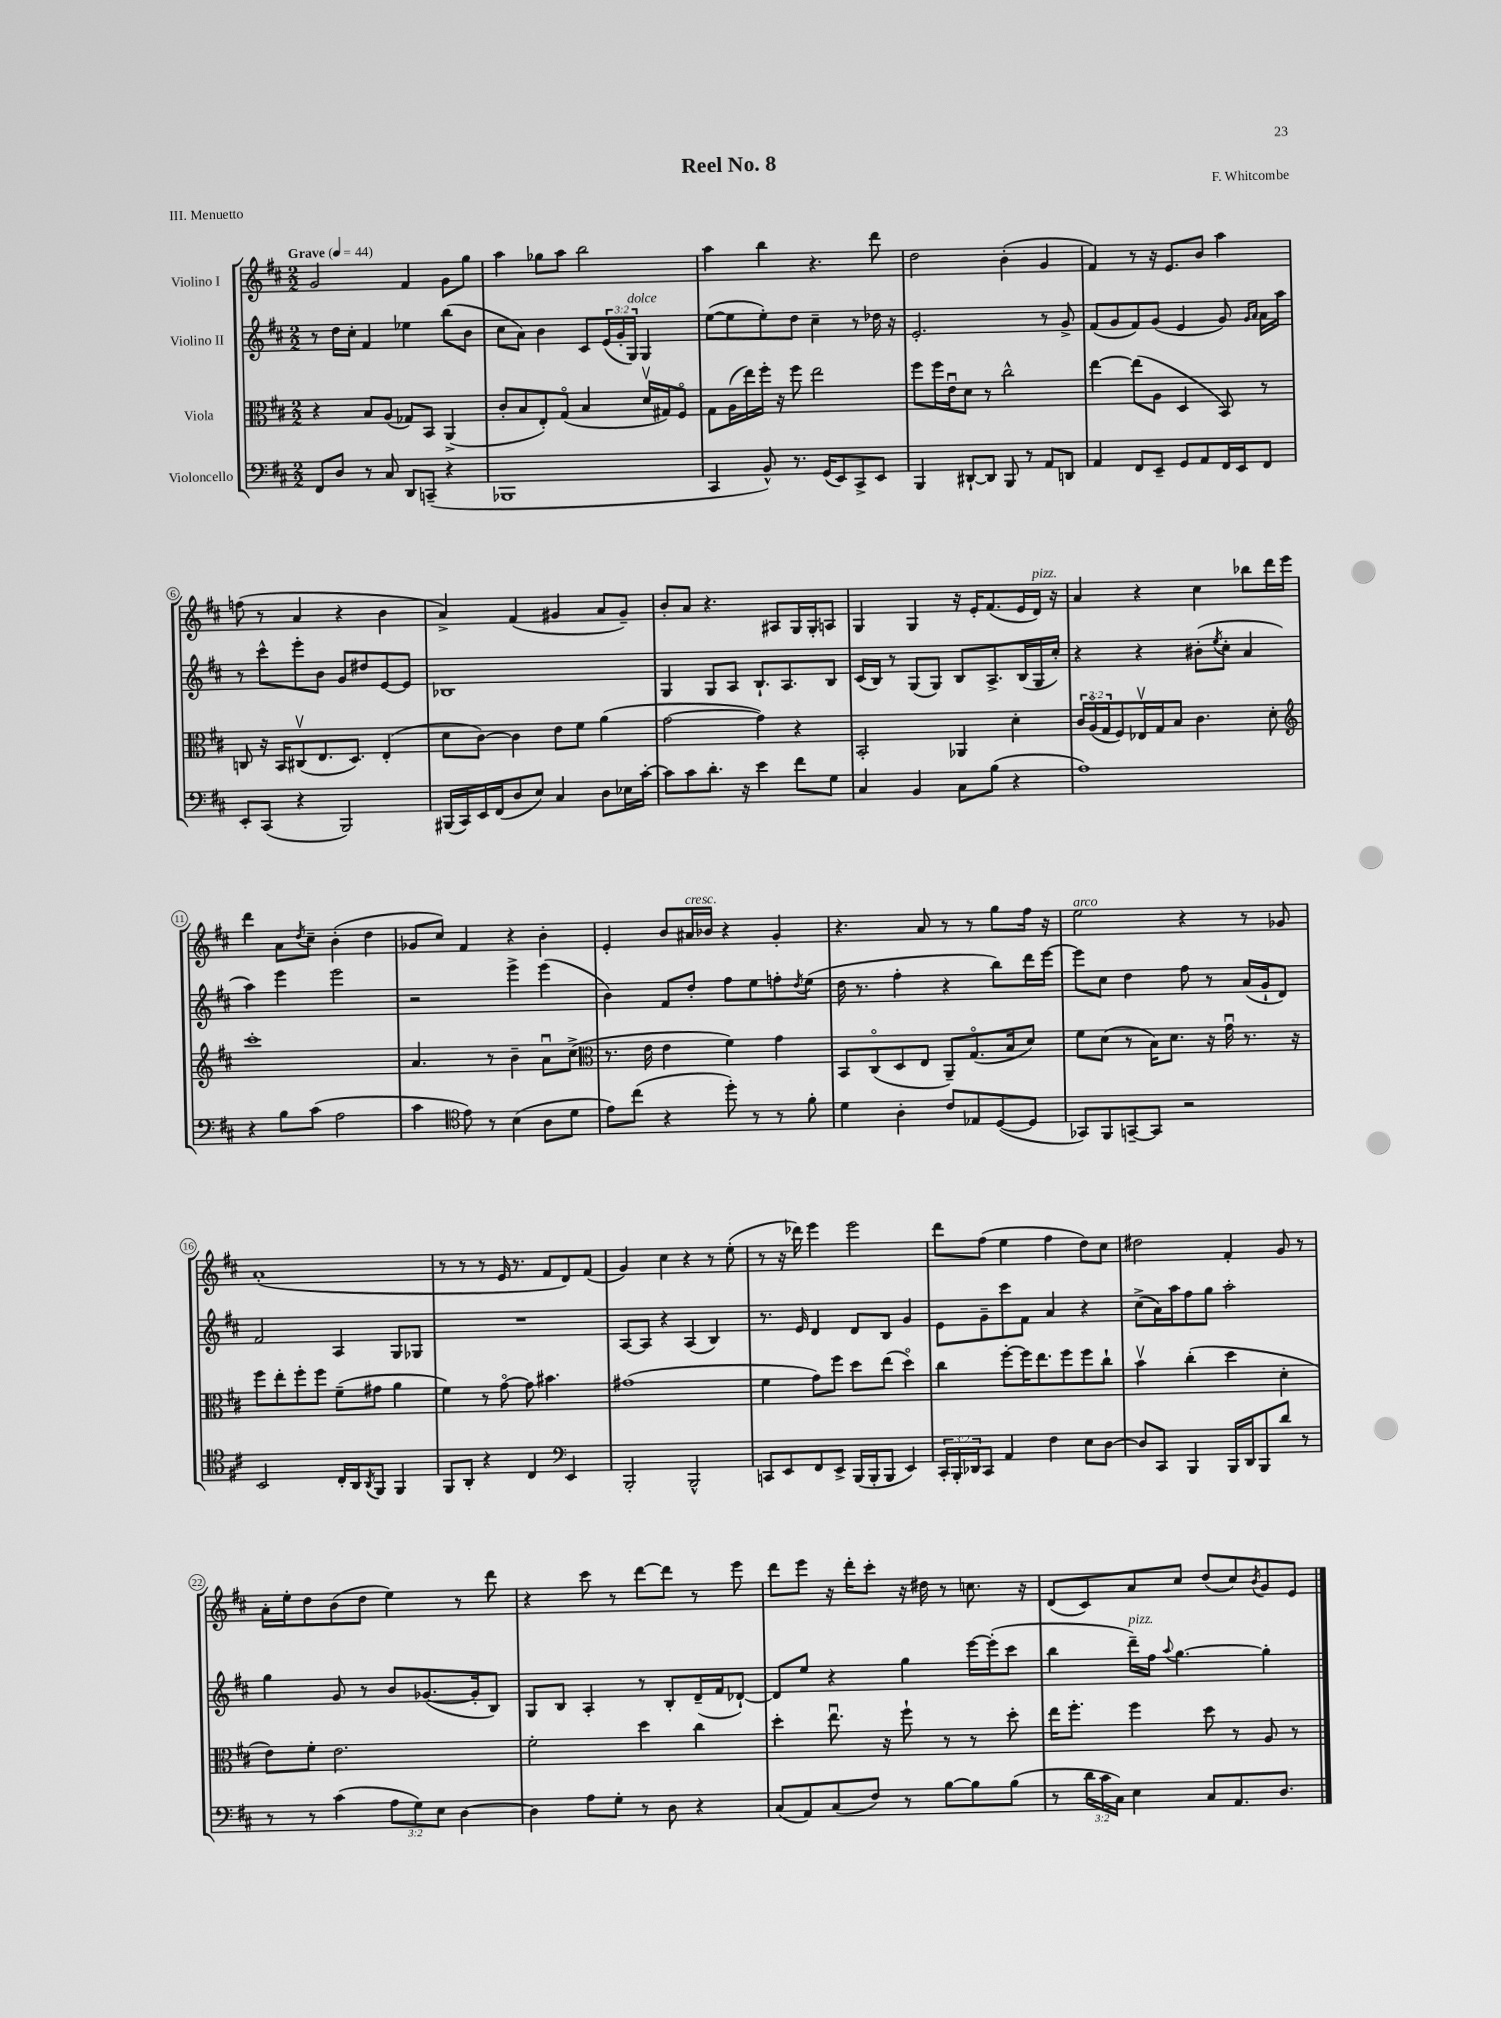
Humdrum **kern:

**kern	**kern	**kern	**kern
*staff4	*staff3	*staff2	*staff1
*clefF4	*clefC3	*clefG2	*clefG2
*k[f#c#]	*k[f#c#]	*k[f#c#]	*k[f#c#]
*M2/2	*M2/2	*M2/2	*M2/2
*MM44	*MM44	*MM44	*MM44
8FF#/L	4r	8r	2g/
8D/J	.	16dd\LL	.
.	.	16cc#'\JJ	.
8r	8B/L	4f#/	.
8C#/	(8A/J	.	.
8DD/L	8G-/L)	4ee-\	4f#/
(8CC~/J	8BB/J	.	.
4r	(4AA^/	(8bb\L	8g\L
.	.	8b\J	8gg\J
=	=	=	=
1BBB-	8c#'/L	8cc#\L	4aa\
.	8B/	8a\J)	.
.	8E'/)	4b\	8gg-\L
.	(8Go/J	.	8aa\J
.	4B/	8c#/L	2bb\
.	.	(24e/L	.
.	.	24g'/	.
.	.	24G/JJ)	.
.	16dv/LL	4G/	.
.	16G#/J)	.	.
.	8F#o/J	.	.
=	=	=	=
4CC#/	8G\L	([8ee\L	4aa\
.	(16A\L	8ee\]	.
.	16ee\)	.	.
8BB^^/)	16ff#'\JJ	8ee'\)	4bb\
.	16r	.	.
8.r	8ff#\	8dd\J	.
.	2ee\	4cc#~\	4.r
(16GG/LK	.	.	.
8EE/)	.	.	.
8CC#^/	.	8r	.
8EE/J	.	16dd-\	8ddd\
.	.	16r	.
=	=	=	=
4BBB/	8ff#\L	2.e'/	2dd\
.	16ff#\L	.	.
.	16eu\J	.	.
[8DD#`/L	8d\J	.	.
8DD#/]J	8r	.	.
8BBB/	2cc#^^\	.	(4b'\
8r	.	.	.
8AA/L	.	8r	4g/
8DD/J	.	8g^/	.
=	=	=	=
4AA/	[4ee\	(8f#/L	4f#/)
.	.	8g/	.
8FF#/L	(8ee\]L	8f#/)	8r
8EE~/J	8A\J	(8g/J	16r
.	.	.	8.e/L
8GG/L	4D/	4e/	.
8AA/	.	.	8b/J
16FF#/L	8BB/)	8g/)	4aa\
16EE/J	.	.	.
.	.	16qqg/LL	.
.	.	16qqa/JJ	.
8FF#/J	8r	16a\LL	.
.	.	16aa\JJ	.
=	=	=	=
8EE'/L	8C/	8r	(8ff\
(8CC#/J	16r	8ccc#^^\L	8r
.	16BB/LK	.	.
4r	(8C#v/	8eee'\	4a/
.	8.E/	8b\J	.
2BBB/)	.	8g/L	4r
.	8.D/J)	.	.
.	.	8dd#/	.
.	(4E'/	[8e/	4b\
.	.	8e/]J	.
=	=	=	=
(16BBB#/LL	8d\L	1B-	4a^/)
16CC#/)	.	.	.
16EE/	[8c#\J)	.	.
(16FF#/J	.	.	.
8D/	4c#\]	.	(4f#/
8E/J)	.	.	.
4C#/	8e\L	.	4g#/
.	8f#\J	.	.
8D\L	(4a\	.	8a/L
16E-\L	.	.	8g#~/J)
[16c#'\JJ	.	.	.
=	=	=	=
8c#\]L	[2g\	4G/	8b'/L
8c#\	.	.	8a/J
8.d'\J	.	8G/L	4.r
.	.	8A/J	.
16r	.	.	.
4e\	4g\])	8.B`/L	.
.	.	.	8A#/L
.	.	8.A/	.
8f#\L	4r	.	16G/L
.	.	.	16G'/J
8G\J	.	8B/J	8A/J
=	=	=	=
4C#/	2BB'/	(16c#/LL	4G/
.	.	16B/JJ)	.
.	.	8r	.
4BB/	.	(8G/L	4G/
.	.	8G/J)	.
8C#\L	4AA-/	8B/L	16r
.	.	.	16e'/LK
(8B\J	.	8.A^/	(8.f#/
4r	4d'\	.	.
.	.	(16B/L	16e/L
.	.	16G/	16d/JJ)
.	.	16cc#'/JJ)	16r
=	=	=	=
1A)	24c#/LL	4r	4a/
.	(24Ao/	.	.
.	24G/J	.	.
.	8F#/)	.	.
.	16E-v/L	4r	4r
.	16G/J	.	.
.	8B/J	.	.
.	4.c#\	(8b#'\L	4cc#\
.	.	8qee/	.
.	.	8cc#'\J	.
.	.	4a/	8bb-\L
.	8d'\	.	16ddd\L
.	.	.	16eee\JJ
=	=	=	=
*	*clefG2	*	*
4r	1ccc#'	4aa\)	4ddd\
8B\L	.	4eee\	8a\L
.	.	.	8qdd/
(8c#\J	.	.	8cc#~\J
2A\	.	2eee\	(4b'\
.	.	.	4dd\
=	=	=	=
4c#\	4.a/	2r	8g-/L
.	.	.	8cc#/J)
*clefC4	*	*	*
8e\)	.	.	4f#/
8r	8r	.	.
(4B\	4b~\	4eee^\	4r
8A\L	8au\L	(4eee\	4b'\
8d\J	(8cc#^\J	.	.
=	=	=	=
*	*clefC3	*	*
8e\L)	8.r	4b\)	4e'/
(8cc#\J	.	.	.
.	16e\	.	.
4r	4e\	8f#/L	8b/L
.	.	8dd'/J	16a#/L
.	.	.	16b-/JJ
8dd'\)	4f#\)	8ff#\L	4r
8r	.	8ee\	.
8r	4g\	8ff'\	4g'/
.	.	8qdd/	.
8f#'\	.	(8ee\J	.
=	=	=	=
4d\	8BB/L	16dd\	4.r
.	.	8.r	.
.	(8C#o/	.	.
4A'\	8D/	4ff#'\	.
.	8E/J	.	8a/
8c#/L	8AA~/L)	4r	8r
8E-/	(8.Go/	.	8r
([8D/	.	8bb\L)	8gg\L
.	16B/k	.	.
8D/]J	8d/J)	16ddd\L	16ff#\Jk
.	.	[16eee\JJ	16r
=	=	=	=
8GG-/L)	8f#\L	8eee\]L	2ee\
8FF#/	(8d\J	8cc#\J	.
[8GG~/	8r	4dd\	.
8GG/]J	16B\LK)	.	.
.	8.d\J	.	.
2r	.	8ff#\	4r
.	16r	8r	.
.	16gu\	.	.
.	8.r	(16a/LL	8r
.	.	16g`/J	.
.	.	8d/J)	8g-/
.	16r	.	.
=	=	=	=
2BB/	8ff#\L	2f#/	(1a'
.	8ee'\	.	.
.	8ff#'\	.	.
.	8ff#\J	.	.
16C#'/LL	(8f#~\L	4A/	.
16AA/J	.	.	.
8qAA/	.	.	.
8FF#/J	8g#\J	.	.
4FF#/	4a\	8G/L	.
.	.	8G-/J	.
=	=	=	=
8FF#/L	4f#\)	1r	8r
8AA'/J	.	.	8r
4r	8r	.	8r
.	[8go\	.	16e/
.	.	.	8.r
4C#/	8g\]	.	.
.	4.b#\	.	8f#/L
*clefF4	*	*	*
4EE/	.	.	8d/)
.	.	.	(8f#/J
=	=	=	=
2BBB'/	(1g#	[8A/L	4g/)
.	.	8A/]J	.
.	.	4r	4cc#\
2BBB^^/	.	(4A/	4r
.	.	4B/)	8r
.	.	.	(8ee'\
=	=	=	=
8CC/L	4f#\	8.r	8r
8EE/	.	.	16r
.	.	16e/	16ddd-\)
8FF#/	8g\L)	4d/	4eee\
8EE^/J	8ff#\J	.	.
(16BBB/LL	8dd\L	8d/L	2eee\
16BBB'/J	.	.	.
8BBB/J	(8ee\J	8B/J	.
4EE/)	4ddo\)	4g/	.
=	=	=	=
24CC#'/LL	4cc#\	8e\L	8ddd\L
24BBB'/	.	.	.
24DD-/J	.	.	.
8CC#/J	.	8g~\	(8ff#\J
4AA/	[8ff#'\L	8ccc#\	4ee\
.	16ff#\]K	8f#\J	.
.	8.ee\	.	.
4F#\	.	4a/	4ff#\
.	8ff#\	.	.
8E\L	8ff#\	4r	8dd\L)
[8D\J	8cc#`\J	.	8cc#\J
=	=	=	=
8D/]L	4bv\	(8cc#^\L	2dd#\
8CC#/J	.	16a\L)	.
.	.	16aa\J	.
4BBB/	(4cc#'\	8ff#\	.
.	.	8gg\J	.
16BBB/LL	4dd\	2aa'\	4f#'/
16DD/J	.	.	.
8BBB/	.	.	.
8d/J	4d'\	.	8g/
8r	.	.	8r
=	=	=	=
8r	8e\L)	4gg\	16a'\LL
.	.	.	16ee'\J
8r	8f#'\J	.	8dd\
(4c#\	2.e\	8g/	(8b\
.	.	8r	8dd\J
12A\L	.	8b/L	4ee\)
12G\)	.	.	.
.	.	([8.g-/	.
12E\J	.	.	.
[4D\	.	.	8r
.	.	16g-'/]k	.
.	.	8B/J)	8ddd\
=	=	=	=
4D\]	2f#'\	8G/L	4r
.	.	8B/J	.
8A\L	.	4A'/	8ccc#\
8G'\J	.	.	8r
8r	4dd\	8r	[8ddd\L
8D\	.	8B'/L	8ddd\]J
4r	4cc#\	(16d~/L	8r
.	.	16f#/J	.
.	.	[8d-`/J)	8eee\
=	=	=	=
(8C#/L	4dd'\	8d-/]L	8ddd\L
8AA/)	.	8ee/J	8eee\J
(8C#/	8.eeu\	4r	16r
.	.	.	16ddd'\LK
8F#/J)	.	.	8ccc#'\J
.	16r	.	.
8r	8ff#`\	4gg\	16r
.	.	.	16dd#\
[8B\L	8r	.	8r
8B\]	8r	[16eee\LL	8.cc\
.	.	(16eee'\]J	.
(8B\J	8dd'\	8ccc#\J	.
.	.	.	16r
=	=	=	=
8r	16ee\LK	4bb\	(8d/L
.	8.ff#'\J	.	.
24d\LL	.	.	8c#/)
24c#\	.	.	.
24C#\JJ)	.	.	.
4E\	4ff#\	16ddd~\LL)	8a/
.	.	16ff#\JJ	.
.	.	8qqaa/	.
.	.	[4.gg\	8cc#/J
8C#/L	8dd\	.	(8dd/L
8.AA/	8r	.	8cc#/)
.	.	.	8qb/
.	8A/	4gg'\]	8g/
8.D/J	.	.	.
.	8r	.	8e/J
==	==	==	==
*-	*-	*-	*-
